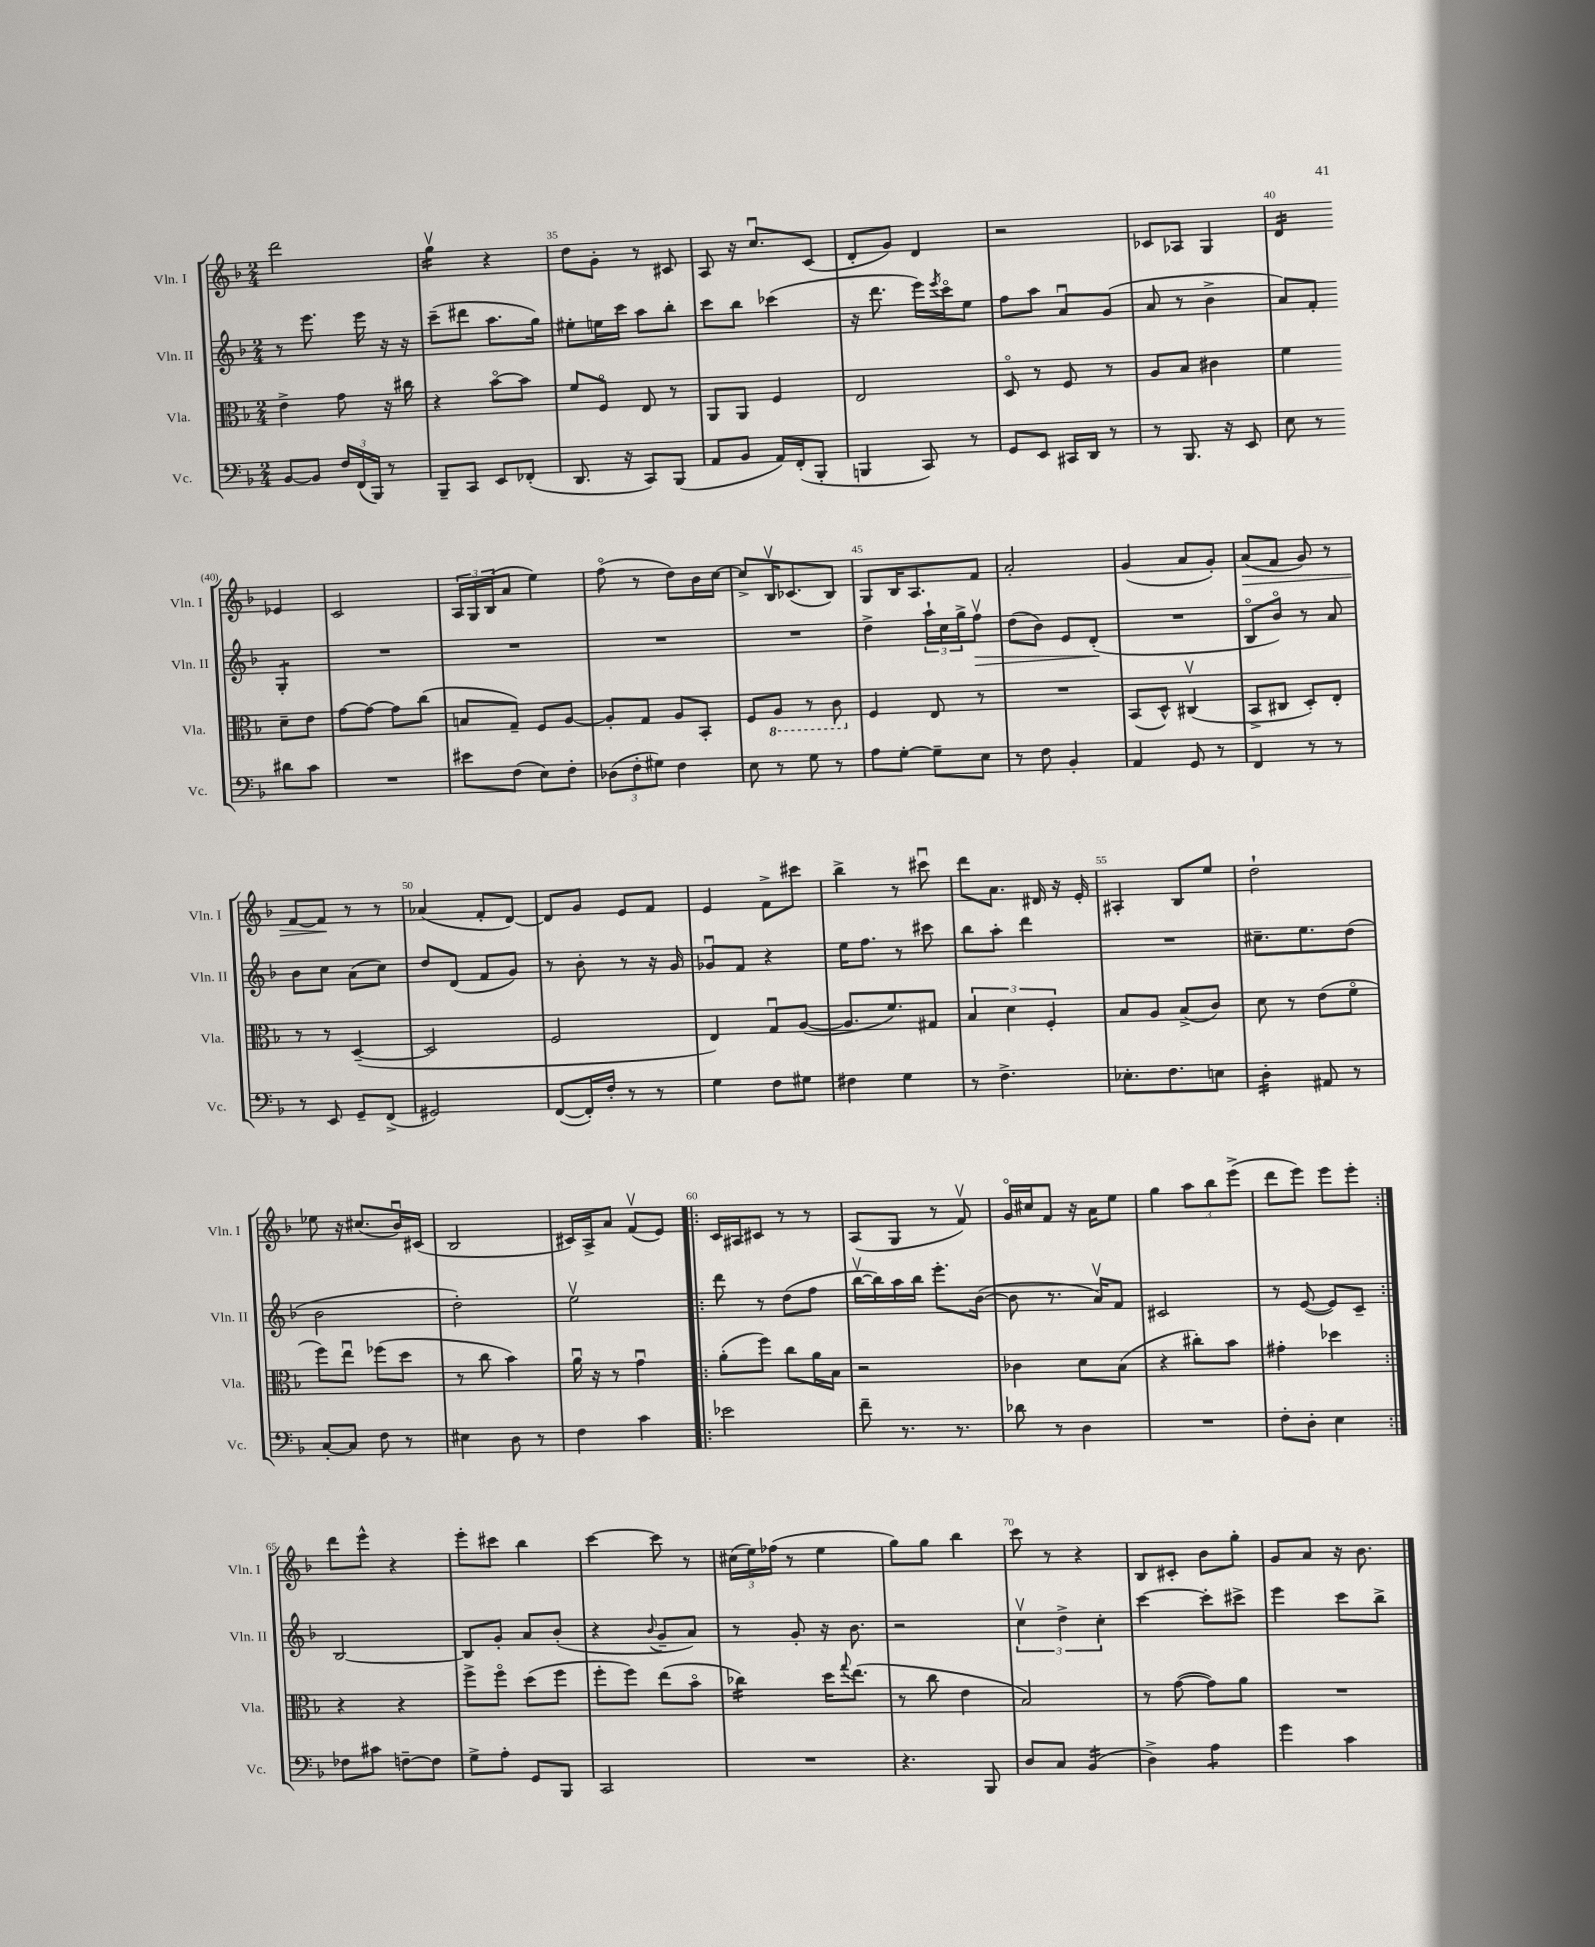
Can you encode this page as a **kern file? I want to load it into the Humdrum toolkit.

**kern	**kern	**kern	**kern
*staff4	*staff3	*staff2	*staff1
*clefF4	*clefC3	*clefG2	*clefG2
*k[b-]	*k[b-]	*k[b-]	*k[b-]
*M2/4	*M2/4	*M2/4	*M2/4
[8BB-	4e^	8r	2ddd
8BB-]	.	8.eee	.
24F	8g	.	.
(24FF	.	.	.
.	.	16eee	.
24BBB-)	.	.	.
8r	16r	16r	.
.	16cc#	16r	.
=	=	=	=
8BBB-~	4r	(8ccc~	4ggv
8CC	.	8ddd#	.
8EE	[8b-o	8.aa	4r
(8FF-'	8b-]	.	.
.	.	16gg)	.
=	=	=	=
8.DD	8f	8ee#'	8dd
.	8Fo	16ee	8g'
16r	.	16ccc	.
8CC)	8E	8aa	8r
(8BBB-	8r	8bb-'	8c#
=	=	=	=
8AA	8AA	8ccc	8A
8BB-	8AA	8bb-	16r
.	.	.	8.ccu
16AA)	4F	(4ccc-	.
(16FF'	.	.	.
8BBB-'	.	.	(8c
=	=	=	=
4BBB	2E	16r	8d'
.	.	8.ddd	.
.	.	.	8g)
8CC)	.	16eee)	4d
.	.	8qeee	.
.	.	16ccco	.
8r	.	8ee	.
=	=	=	=
8GG	8Do	8ff	2r
8EE	8r	8aa	.
16CC#	8F	8au	.
16DD	.	.	.
8r	8r	(8g	.
=	=	=	=
8r	8A	8a	8c-
8.BBB-	8B-	8r	8A-
.	4c#	4b-^	4G
16r	.	.	.
8EE	.	.	.
=	=	=	=
8E	4f	8a)	4d
8r	.	8f'	.
8d#	8d~	4G'	4e-
8c	8e	.	.
=	=	=	=
2r	[8g	2r	2c
.	8g_	.	.
.	8g]	.	.
.	(8cc	.	.
=	=	=	=
8e#	8B	2r	24A
.	.	.	24G
.	.	.	(24B-
(8F	8G~)	.	8a
8E)	8F	.	4ee)
8F'	[8A	.	.
=	=	=	=
(12D-	8A']	2r	(8ffo
12F'	.	.	.
.	8G	.	8r
12G#)	.	.	.
4F	8A	.	8dd)
.	8BB-'	.	16b-
.	.	.	[16cc
=	=	=	=
8E	8F	2r	8cc^]
8r	8AA	.	16B-v
.	.	.	(8.c-
8G	8r	.	.
8r	8C	.	8B-)
=	=	=	=
8A	4F	4dd^	8G
[8G'	.	.	16B-
.	.	.	8.A
8G~]	8E	24aa`	.
.	.	24cc	.
.	.	24gg^	.
8E	8r	8ffv	8f
=	=	=	=
8r	2r	(8dd	2a'
8F	.	8b-)	.
4BB-'	.	8e	.
.	.	(8d'	.
=	=	=	=
4AA	(8BB-	2r	(4g
.	8D^^)	.	.
8GG	(4C#v	.	8a
8r	.	.	8g')
=	=	=	=
4FF	8BB-^	8B-o	(8a
.	8C#	8b-o)	8f
8r	8D')	8r	8g)
8r	8E'	8a	8r
=	=	=	=
8r	8r	8b-	[8f
8EE	8r	8cc	8f]
8GG~	([4D~	(8a	8r
(8FF^	.	8cc)	8r
=	=	=	=
2GG#)	2D]	8dd	(4a-
.	.	(8d	.
.	.	8f	8f'
.	.	8g)	[8d)
=	=	=	=
([8FF	2F	8r	8d]
16FF'])	.	8b-'	8g
16F'	.	.	.
8r	.	8r	8e
8r	.	16r	8f
.	.	16g	.
=	=	=	=
4G	4E)	8g-u	4e
.	.	8f	.
8F	8Gu	4r	8f^
8G#	([8A	.	8ccc#
=	=	=	=
4F#	8.A]	16ee	4bb-^
.	.	8.ff	.
.	8.f)	.	.
4G	.	8r	8r
.	8G#	8ccc#	8ccc#u
=	=	=	=
8r	6B-	8bb-	8ddd
4.F^	.	8aa'	8.a
.	6d	.	.
.	.	4ddd	.
.	.	.	16d#
.	6F'	.	.
.	.	.	16r
.	.	.	16e'
=	=	=	=
8.E-'	8B-	2r	4A#'
.	8A	.	.
8.F	.	.	.
.	(8B-^	.	8B-
8E	8c)	.	8ee
=	=	=	=
4D'	8d	8.cc#~	2dd`
.	8r	.	.
.	.	8.ee	.
8AA#	(8e	.	.
8r	8fo	(8dd	.
=	=	=	=
[8C'	8ff)	2b-	8ee-
8C]	8eeu	.	16r
.	.	.	(8.cc#
8F	(8ff-	.	.
8r	8dd	.	16b-u)
.	.	.	(16c#
=	=	=	=
4E#	8r	2dd')	2B-
.	8cc	.	.
8D	4b-)	.	.
8r	.	.	.
=	=	=	=
4F	16au	2eev	16c#)
.	16r	.	16A^
.	8r	.	8a
4c	4gu	.	(8fv
.	.	.	8e)
=!|:	=!|:	=!|:	=!|:
2e-	(8a'	8ddd	16c
.	.	.	16A#
.	8ff)	8r	8c#
.	8cc	(8dd	8r
.	16a	8ff	8r
.	16B-	.	.
=	=	=	=
8f~	2r	[16bb-v	(8A
.	.	16bb-])	.
8.r	.	16aa	8G
.	.	16bb-	.
.	.	8.eee'	8r
8.r	.	.	.
.	.	.	8fv)
.	.	([16b-	.
=	=	=	=
8d-	4c-	8b-]	16go
.	.	.	16cc#
8r	.	8.r	8f
4D	8d	.	16r
.	.	16av)	16a
.	(8B-	8f	8ee
=	=	=	=
2r	4r	2c#	4gg
.	8cc#')	.	12aa
.	.	.	12bb-
.	8b-	.	.
.	.	.	(12eee^
=	=	=	=
8F'	4g#'	8r	8ddd
8D'	.	([8e	8eee)
4E	4dd-	8e])	8eee
.	.	8c~	8eee'
=:|!	=:|!	=:|!	=:|!
8F-	4r	[2B-	8ddd
8c#	.	.	8eee^^
[8F~	4r	.	4r
8F]	.	.	.
=	=	=	=
8G^	8ff^	8B-]	8eee'
8A'	8ffo	8g'	8ccc#
8GG	(8dd	8a	4bb-
8BBB-	8ff	(8b-'	.
=	=	=	=
2CC	8ff'	4r	[4ccc
.	8ff)	.	.
.	.	8qqb-	.
.	(8ee	8g~	8ccc]
.	8b-o	8a)	8r
=	=	=	=
2r	4cc-)	8r	(24cc#
.	.	.	24ee)
.	.	.	(24ff-
.	.	8g'	8r
.	16dd	16r	4ee
.	8qqgg	.	.
.	(8.ee	8.b-	.
=	=	=	=
4.r	8r	2r	8gg)
.	8cc	.	8gg
.	4e	.	4bb-
8BBB-	.	.	.
=	=	=	=
8D	2B-)	6ccv	8ccc
8C	.	.	8r
.	.	6dd^	.
(4BB-	.	.	4r
.	.	6cc'	.
=	=	=	=
4D^)	8r	[4ccc	8B-
.	([8g	.	8c#'
4A	8g])	8ccc']	8b-
.	8a	8ccc#^	8gg'
=	=	=	=
4g	2r	4eee	8g
.	.	.	8a
4c	.	8ccc	16r
.	.	.	8.b-
.	.	8bb-^	.
==	==	==	==
*-	*-	*-	*-
